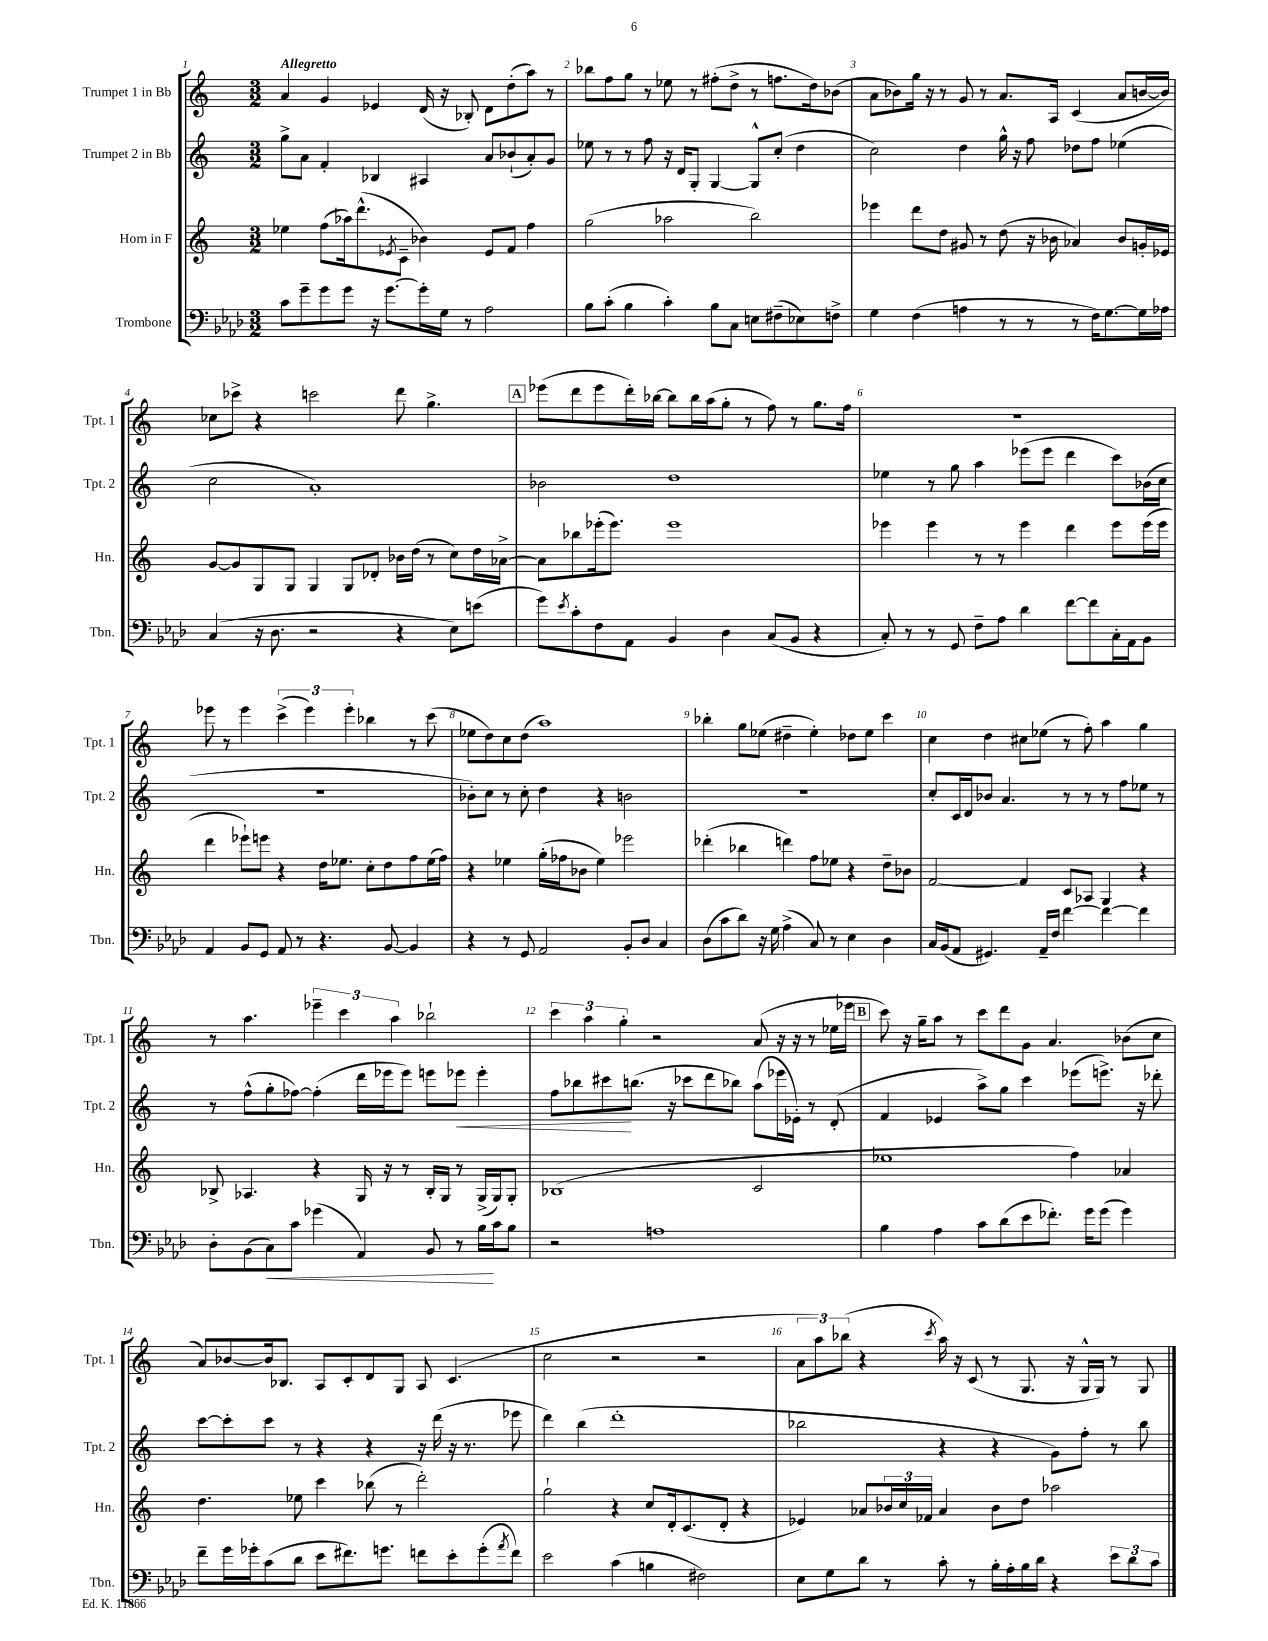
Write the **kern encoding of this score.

**kern	**kern	**kern	**kern
*staff4	*staff3	*staff2	*staff1
*clefF4	*clefG2	*clefG2	*clefG2
*k[b-e-a-d-]	*k[]	*k[]	*k[]
*M3/2	*M3/2	*M3/2	*M3/2
8c	4ee-	8gg^	4a
8g~	.	8a	.
8g	(8ff	4f'	4g
8g	16aa-)	.	.
.	(8.ddd^^	.	.
16r	.	4B-	4e-
[8.g	.	.	.
.	8qe-	.	.
.	8c~	.	.
16g']	4b-)	4A#	(16d
16G	.	.	16r
8r	.	.	8B-')
2A-	8e-	8a	8d
.	8f	(8b-`	(8dd'
.	4ff	8a')	8aa)
.	.	8g	8r
=	=	=	=
8B-	(2gg	8ee-	8bb-
(8c'	.	8r	8ff
4B-	.	8r	8gg
.	.	8ff	8r
4c')	2aa-	16r	8ee-
.	.	16d	.
.	.	8G'	8r
8B-	.	[4G	(8ff#'
8C	.	.	8dd^
8E	2bb)	8G^^]	8r
(8F#~	.	(8cc'	8.ff
8E-)	.	4dd	.
.	.	.	16dd)
8F^	.	.	(8b-
=	=	=	=
4G	4eee-	2cc)	8a
.	.	.	8b-)
(4F	8ddd	.	16gg
.	.	.	16r
.	8dd	.	8r
4A	8g#	4dd	8g
.	8r	.	8r
8r	(8dd	16gg^^	8.a
.	.	16r	.
8r	16r	8ff	.
.	16b-	.	16A
8r	4a-)	8dd-	(4c
16F)	.	8ff	.
[8.G	.	.	.
.	8b-	(4ee-	8a
16G]	16g'	.	[16b
16A-	16e-	.	16b])
=	=	=	=
(4C	[8g	2cc	8cc-
.	8g]	.	8ccc-^
16r	8G	.	4r
8.D-	.	.	.
.	8G	.	.
2r	4G	1a')	2ccc
.	8G	.	.
.	8d-'	.	.
4r	16b-	.	8ddd
.	(16dd	.	.
.	8r	.	4.gg^
8E-)	8cc)	.	.
(8e	16dd	.	.
.	[16a-^	.	.
=	=	=	=
8g)	8a-]	2b-	(8eee-
8qe-	.	.	.
8c'	8bb-	.	8ddd
8F	(16eee-'	.	8eee-
.	8.eee-)	.	.
8AA-	.	.	16ddd')
.	.	.	[16bb-
4BB-	1eee-	1dd	8bb-]
.	.	.	16bb-
.	.	.	(16aa
4D-	.	.	8gg'
.	.	.	8r
(8C	.	.	8ff)
8BB-	.	.	8r
4r	.	.	8.gg
.	.	.	16ff
=	=	=	=
8C')	4eee-	4ee-	1.r
8r	.	.	.
8r	4eee-	8r	.
8GG	.	8gg	.
8F~	8r	4aa	.
8A-	8r	.	.
4d-	4eee-	(8eee-	.
.	.	8eee-	.
[8f	4ddd	4ddd	.
8f]	.	.	.
16C'	8eee-	8ccc)	.
16AA-	.	.	.
8BB-	(16eee-	(16b-	.
.	16eee-	16cc	.
=	=	=	=
4AA-	4ddd	1.r	8eee-
.	.	.	8r
8BB-	8eee-`)	.	4eee-
8GG	8eee	.	.
8AA-	4r	.	(6ccc^
8r	.	.	.
.	.	.	6eee-)
4.r	16dd	.	.
.	8.ee-	.	.
.	.	.	6eee-'
.	8cc'	.	4bb-
[8BB-	8dd	.	.
4BB-]	8ff	.	8r
.	(16ee-	.	(8ccc
.	16ff)	.	.
=	=	=	=
4r	4r	8b-')	8ee-
.	.	8cc	8dd)
8r	4ee-	8r	8cc
8GG	.	8cc'	(8dd
2AA-	(16gg'	4dd	1aa)
.	16ff-	.	.
.	8b-	.	.
.	4ee-)	4r	.
8BB-'	2eee-	2b	.
8D-	.	.	.
4C	.	.	.
=	=	=	=
(8D-	(4ddd-'	1.r	4bb-'
8c	.	.	.
8d-)	4bb-	.	8gg
16r	.	.	(8ee-
16G	.	.	.
(4A-^	4ddd)	.	4dd#~
8C)	8ff	.	4ee-')
8r	8ee-	.	.
4E-	4r	.	8dd-
.	.	.	8ee-
4D-	8dd~	.	4ccc
.	8b-	.	.
=	=	=	=
16C	[2f	8cc'	4cc
(16BB-	.	.	.
8AA-	.	16c	.
.	.	16d	.
4.GG#)	.	8b-	4dd
.	.	4.a	.
.	4f]	.	8cc#
16AA-~	.	.	(8ee-
16F	.	.	.
[4f	8c	8r	8r
.	8A-	8r	8ff')
4f_	4G	8r	4aa
.	.	8ff	.
4f]	4r	8ee-	4gg
.	.	8r	.
=	=	=	=
8D-'	8B-^	8r	8r
(8BB-	4.A-	(8ff^^	4.aa
8C)	.	8gg'	.
8c	.	[8ff-)	.
(4g-	4r	(4ff-']	6eee-~
.	.	.	6ccc
4AA-)	16G	16ddd	.
.	16r	16eee-	.
.	.	.	6aa
.	8r	8eee-)	.
8BB-	16B-'	8eee	2bb-`
.	16G	.	.
8r	8r	8eee-	.
16B-	(16G^	4eee-'	.
16c	16G)	.	.
8B-	8G'	.	.
=	=	=	=
2r	(1B-	8ff	6ccc
.	.	8bb-	.
.	.	.	6aa
.	.	8ccc#	.
.	.	.	6gg'
.	.	(8.bb	.
1A	.	.	2r
.	.	16r	.
.	.	8ccc-	.
.	.	8ddd	.
.	.	8bb-)	.
.	2c	(8aa	(8a
.	.	16eee-	16r
.	.	16e-')	16r
.	.	8r	8r
.	.	(8d'	16ee-
.	.	.	16eee-
=	=	=	=
4B-	1ee-	4f	8ccc)
.	.	.	16r
.	.	.	16gg~
4A-	.	4e-	8aa
.	.	.	8r
8c	.	8aa^)	8ccc
(8d-	.	8gg	8ddd
8e-	.	4ccc	8g
8.f-')	.	.	4.a
.	4ff)	(8eee-	.
16g	.	.	.
(8g	.	8.eee^)	.
4g)	4a-	.	(8b-
.	.	16r	.
.	.	8ddd-'	8cc
=	=	=	=
8f~	4.dd	[8ccc	8a)
16g	.	8ccc']	[8b-
16g-'	.	.	.
(8c	.	8ccc	16b-]
.	.	.	8.B-
8d-	8ee-	8r	.
8e-	4ccc	4r	8A
8.f#)	.	.	8c'
.	(8bb-	4r	8d
8.g	.	.	.
.	8r	.	8G
8f	2ddd')	16r	8A
.	.	(16ddd	.
8e-'	.	16r	(4.c
.	.	8.r	.
(8g'	.	.	.
8qa-	.	.	.
8f)	.	8eee-	.
=	=	=	=
2e-	2gg`	4ddd)	2cc
.	.	(4bb	.
(4c	4r	1ddd'	2r
4B	8cc	.	.
.	16d'	.	.
.	(8.c	.	.
2F#)	.	.	2r
.	8d'	.	.
.	4r	.	.
=	=	=	=
8E-	4e-)	2bb-	12a
.	.	.	12aa)
8G	.	.	.
.	.	.	(12bb-
8d-	8a-	.	4r
8r	24b-	.	.
.	24cc	.	.
.	24f-	.	.
.	.	.	8qccc
8c'	4a-	4r	16aa)
.	.	.	16r
8r	.	.	(8c
16B-'	8b-	4r	8r
16A-'	.	.	.
16B-	8dd	.	8.G
16d-	.	.	.
4r	2aa-	8g)	.
.	.	.	16r
.	.	8ff'	16G^^
.	.	.	16G)
12e-	.	8r	8r
12d-	.	.	.
.	.	8bb-	8G
12c	.	.	.
==	==	==	==
*-	*-	*-	*-
